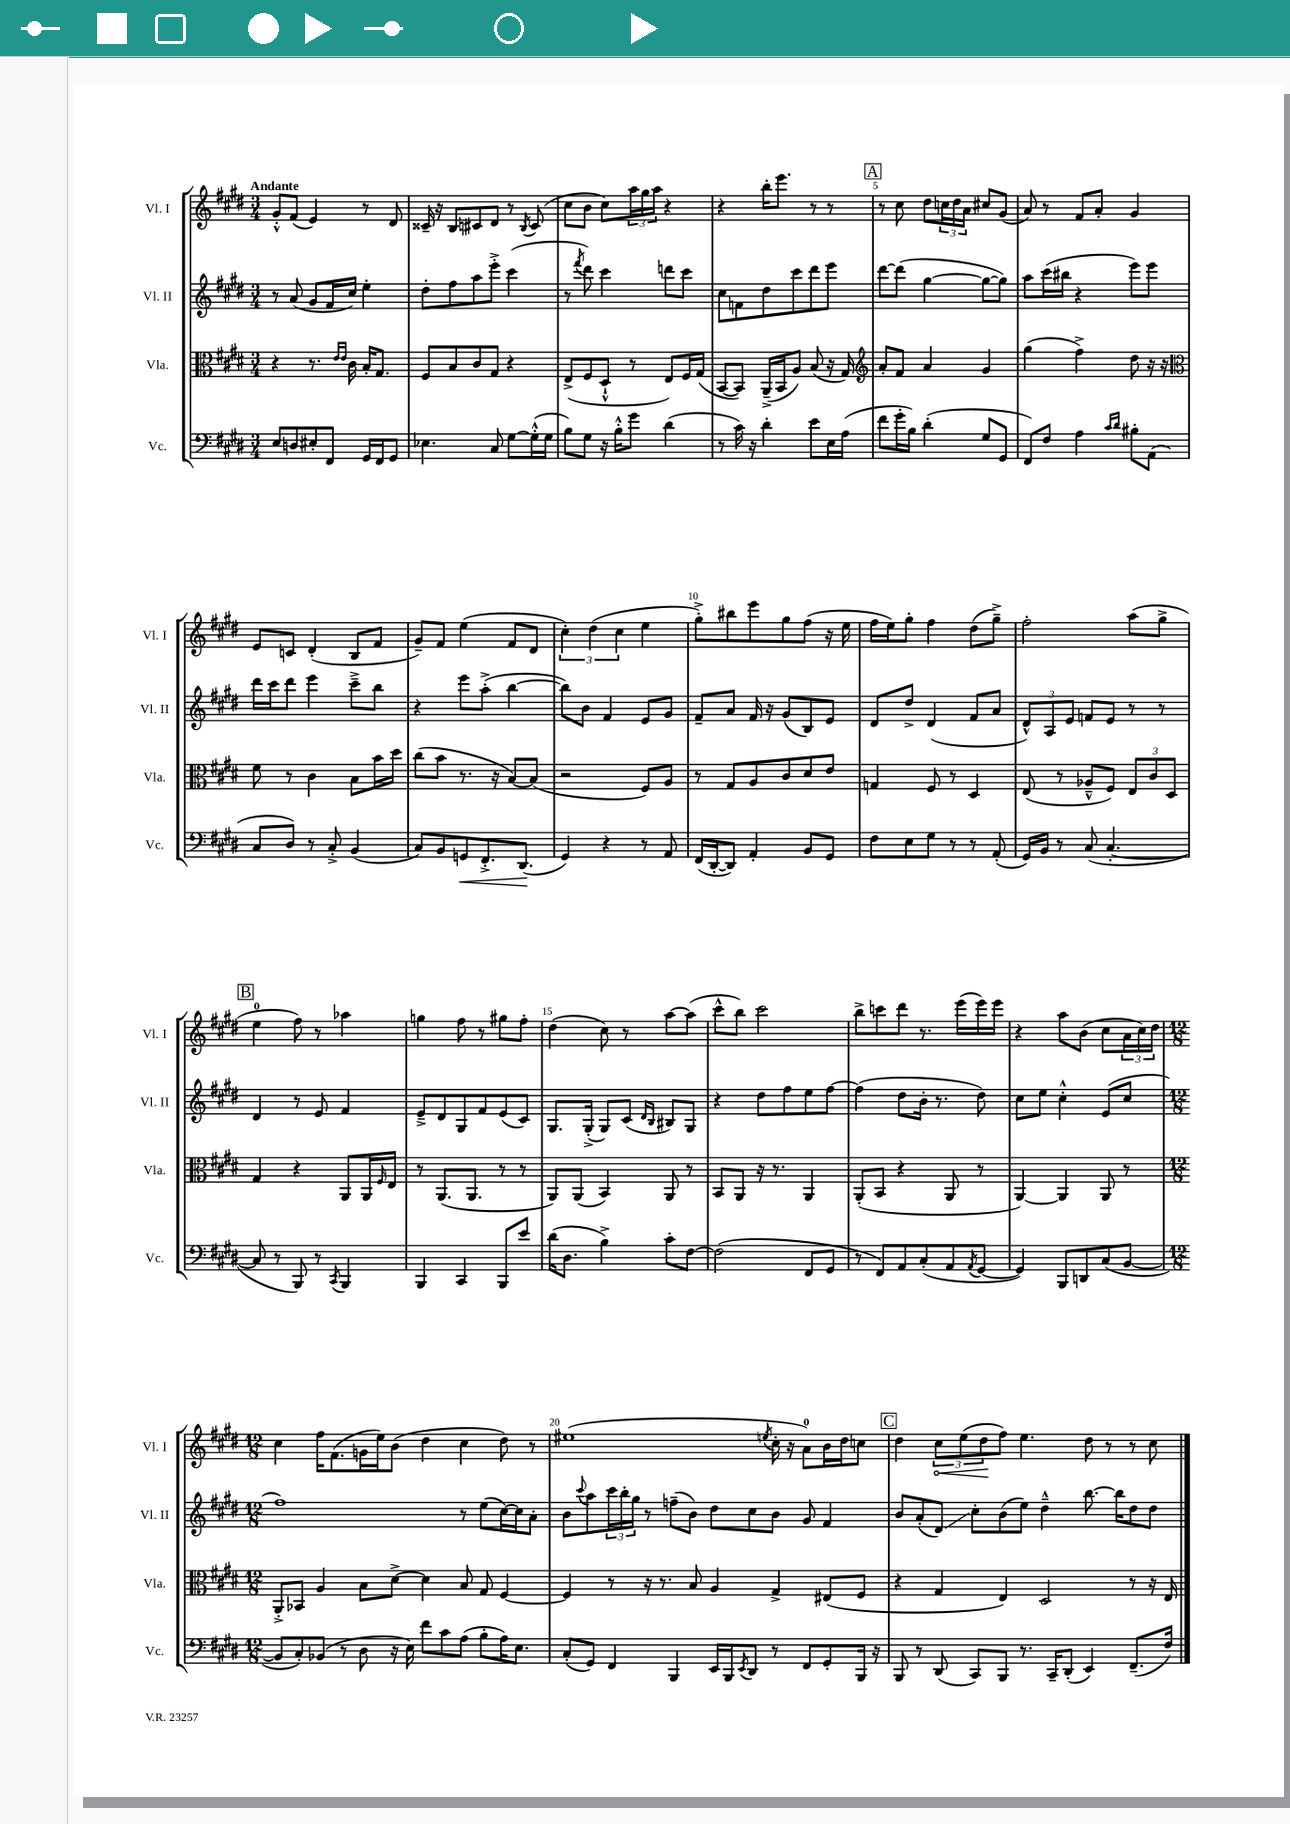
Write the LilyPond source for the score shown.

<<
\new StaffGroup <<
\new Staff = "s0" \with { instrumentName = "Vl. I" shortInstrumentName = "Vl. I" } {
    \clef treble \key e \major \numericTimeSignature \time 3/4 \tempo "Andante"
    gis'8-.-^ fis'8( e'4) r8 dis'8 |
    cisis'16-- r16 b8 cis'8 dis'8 r8 \acciaccatura { b8 } cis'8( |
    cis''8 b'8 cis''8) \tuplet 3/2 { a''16 gis''16 a''16 } r4 |
    r4 b''16-. e'''8. r8 r8 |
    \mark \markup { \box "A" } r8 cis''8 dis''8 \tuplet 3/2 { c''16 dis''16 a'16 } cis''8 gis'8( |
    a'8) r8 fis'8 a'8-. gis'4 |
    e'8 c'8 dis'4-.( b8 fis'8 |
    gis'8--) fis'8 e''4( fis'8 dis'8 |
    \tuplet 3/2 { cis''4-.) dis''4( cis''4 } e''4 |
    gis''8-.->) bis''8 e'''8 gis''8 fis''8( r16 e''16 |
    fis''16 e''16) gis''8-. fis''4 dis''8( gis''8--->) |
    fis''2-. a''8( gis''8-> |
    \mark \markup { \box "B" } e''4-0 fis''8) r8 aes''4 |
    g''4 fis''8 r8 gis''8 fis''8-. |
    dis''4( cis''8) r8 a''8~ a''8( |
    cis'''8-^ b''8) cis'''2 |
    b''8-> c'''8 dis'''8 r8. e'''16( e'''16) e'''16 |
    r4 a''8 b'8( cis''8 \tuplet 3/2 { a'16 cis''16) dis''16 } |
    \numericTimeSignature \time 12/8 cis''4 fis''16 fis'8.( g'16 e''16) b'8( dis''4 cis''4 dis''8) r8 |
    eis''1( \acciaccatura { e''8 } cis''16-. r16 a'8-0) b'16 dis''16 c''8 |
    \mark \markup { \box "C" } dis''4 \tuplet 3/2 { \once \override Hairpin.circled-tip = ##t cis''8\< e''8( dis''8\! } fis''8) e''4. dis''8 r8 r8 cis''8 \bar "|." |
}
\new Staff = "s1" \with { instrumentName = "Vl. II" shortInstrumentName = "Vl. II" } {
    \clef treble \key e \major \numericTimeSignature \time 3/4
    r8 a'8( gis'8 fis'16 cis''16) e''4-. |
    dis''8-. fis''8 a''8 e'''8-.-> cis'''4( |
    r8 \acciaccatura { fis'''8 } dis'''8) cis'''4 d'''8 cis'''8 |
    cis''8 f'8 dis''8 cis'''8 dis'''8 e'''8 |
    \mark \markup { \box "A" } dis'''8~ dis'''8( gis''4~ gis''8~ gis''8) |
    a''8 cis'''16( bis''16 r4 e'''8) e'''8 |
    dis'''16 cis'''16 dis'''8 e'''4 cis'''8---> b''8 |
    r4 e'''8 a''8-.->( b''4~ |
    b''8) b'8 fis'4 e'8 gis'8 |
    fis'8-- a'8 fis'16 r16 gis'8( b8) e'8 |
    dis'8 dis''8-> dis'4( fis'8 a'8 |
    \tuplet 3/2 { dis'8-^) a8 e'8 } f'8 e'8 r8 r8 |
    \mark \markup { \box "B" } dis'4 r8 e'8 fis'4 |
    e'8---> dis'8 gis8 fis'8 e'8( cis'8) |
    gis8. gis16-.->( gis8) cis'8( \grace { dis'16 b16 } bis8) gis8 |
    r4 dis''8 fis''8 e''8 fis''8~ |
    fis''4( dis''8 b'16-. r8. dis''8) |
    cis''8 e''8 cis''4-.-^ e'8( cis''8 |
    \numericTimeSignature \time 12/8 fis''1) r8 e''8( cis''16~) cis''16 a'8-. |
    b'8 \appoggiatura { cis'''8 } a''8 \tuplet 3/2 { cis'''16 b''16-. gis''16 } r8 f''8--( b'8) dis''8 cis''8 b'8 gis'8 fis'4 |
    \mark \markup { \box "C" } b'8 a'8-.( dis'8\glissando) cis''8-. b'8( e''8) dis''4---^ b''8.~ b''16 dis''8 dis''8 \bar "|." |
}
\new Staff = "s2" \with { instrumentName = "Vla." shortInstrumentName = "Vla." } {
    \clef alto \key e \major \numericTimeSignature \time 3/4
    r4 r8. \grace { e'16 e'16 } cis'16 b16-. gis8. |
    fis8 b8 cis'8 gis8 r4 |
    e8->( fis8 dis8-!-^ r8 e8) fis16 gis16( |
    b,8~ b,8) a,16--->( b,16 a8) b8( r16 gis16) |
    \mark \markup { \box "A" } \clef treble a'8-. fis'8 a'4 gis'4 |
    gis''4( fis''4->) dis''8 r16 r16 |
    \clef alto fis'8 r8 cis'4 b8 b'16 dis''16 |
    cis''8( b'8 r8. r16 b8~) b8( |
    r2 fis8) a8 |
    r8 gis8 a8 cis'8 dis'8 e'8 |
    g4 fis8 r8 dis4 |
    e8( r8 aes8---^ fis8) \tuplet 3/2 { e8 cis'8 dis8 } |
    \mark \markup { \box "B" } gis4 r4 a,8 a,16 \grace { fis16 } e16 |
    r8 a,8.( a,8. r8 r8 |
    a,8) a,8( b,4) a,8 r8 |
    b,8 a,8 r16 r8. a,4 |
    a,8-.( b,8 r4 a,8 r8 |
    a,4~) a,4 a,8 r8 |
    \numericTimeSignature \time 12/8 a,8-.-> bes,8 a4 b8 dis'8~-> dis'4 b8 gis8 fis4~ |
    fis4 r8 r16 r8. b8 a4 gis4-> eis8( fis8 |
    \mark \markup { \box "C" } r4 gis4 e4) dis2 r8 r16 e16 \bar "|." |
}
\new Staff = "s3" \with { instrumentName = "Vc." shortInstrumentName = "Vc." } {
    \clef bass \key e \major \numericTimeSignature \time 3/4
    e8 d8 eis8-. fis,8 gis,16 fis,16 gis,8 |
    ees4. cis8 gis8~ gis16-.-^( gis16 |
    b8) gis8 r16 b16-.-^ gis'8 dis'4( |
    r8 cis'16) r16 dis'4-. e'8 e16 a16( |
    \mark \markup { \box "A" } fis'8 gis'16-. b16) dis'4-.( gis8 gis,8 |
    fis,8) fis8 a4 \grace { cis'16 dis'16 } bis8-. a,8( |
    cis8 dis8) r8 cis8-.-> b,4( |
    cis8) b,8 g,8\< fis,8.-.-> dis,8.\!( |
    gis,4) r4 r8 a,8 |
    fis,16( dis,16~-. dis,8) a,4-. b,8 gis,8 |
    fis8 e8 gis8 r8 r8 a,8-.( |
    gis,16) b,16 r8 cis8( cis4.~-. |
    \mark \markup { \box "B" } cis8 r8 b,,8) r8 \acciaccatura { cis,8 } b,,4 |
    b,,4 cis,4 b,,8 e'8 |
    dis'16( dis8. b4->) cis'8-. fis8~ |
    fis2( fis,8 gis,8 |
    r8 fis,8) a,8 cis8-.( a,8 \acciaccatura { a,8 } gis,8~ |
    gis,4) b,,8 d,8 cis8( b,8~ |
    \numericTimeSignature \time 12/8 b,8 cis8-.) bes,8( r8 dis8 r16 e16) fis'8 cis'8 a8( b8-. a16) e8. |
    cis8-.( gis,8) fis,4 b,,4 e,16 b,,16 \acciaccatura { e,8 } dis,8 r8 fis,8 gis,8-. b,,16 r16 |
    \mark \markup { \box "C" } b,,8 r8 dis,8( cis,8) b,,8 r8. cis,16-- dis,8-.( e,4) fis,8.--( fis16) \bar "|." |
}
>>
>>
\layout { \context { \Score \override BarNumber.break-visibility = ##(#f #t #t) barNumberVisibility = #(every-nth-bar-number-visible 5) } }
